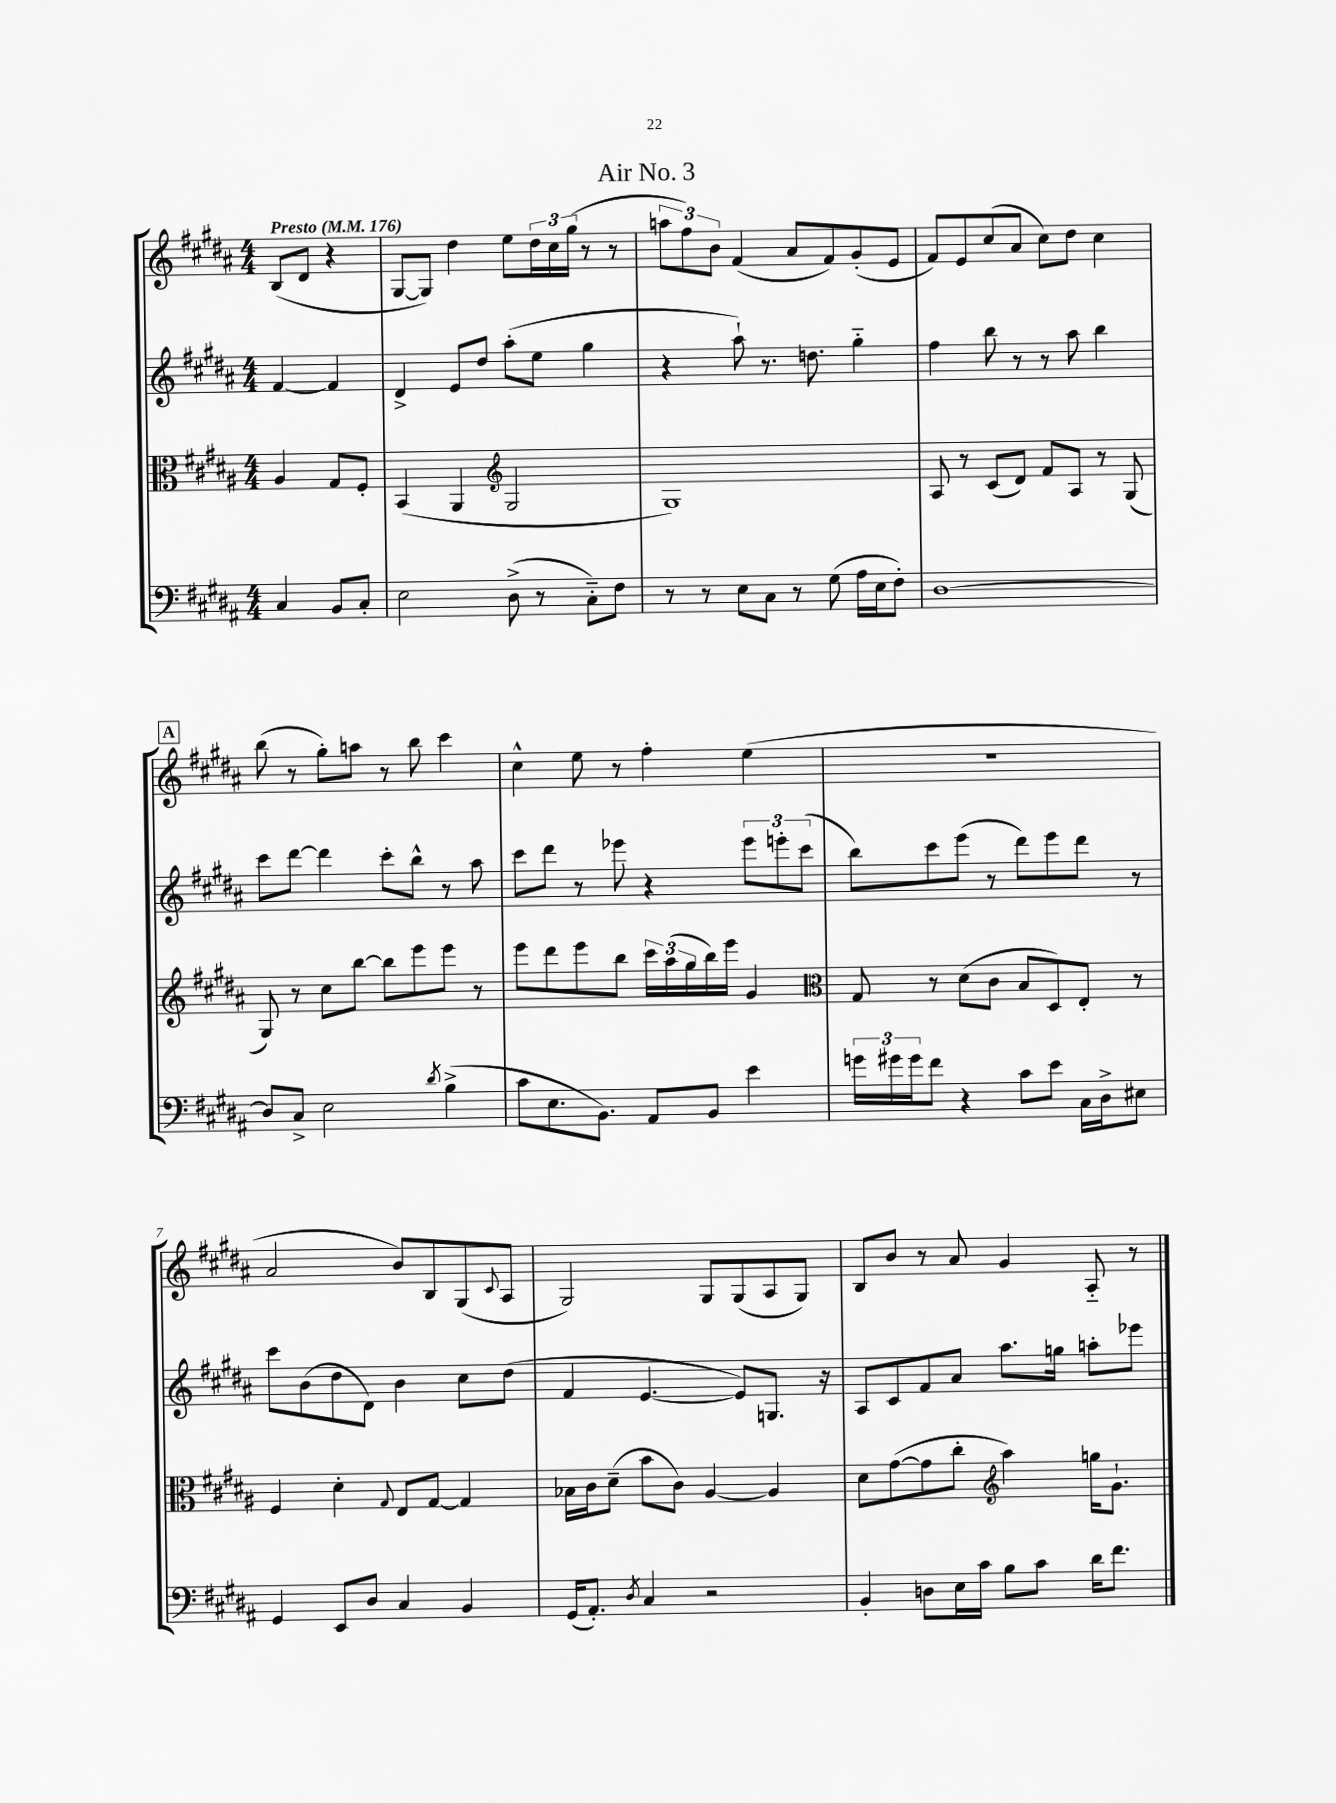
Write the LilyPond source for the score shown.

\header { title = "Air No. 3" }
<<
\new StaffGroup <<
\new Staff = "s0" {
    \clef treble \key b \major \numericTimeSignature \time 4/4 \partial 2 \tempo "Presto" 4 = 176
    b8( dis'8 r4 |
    gis8~ gis8) dis''4 e''8 \tuplet 3/2 { dis''16 cis''16 gis''16( } r8 r8 |
    \tuplet 3/2 { a''8 fis''8) b'8 } fis'4( ais'8 fis'8) gis'8-.( e'8 |
    fis'8) e'8 cis''8( ais'8 cis''8) dis''8 cis''4 |
    \mark \markup { \box "A" } b''8( r8 gis''8-.) a''8 r8 b''8 cis'''4 |
    cis''4-^ e''8 r8 fis''4-. e''4( |
    r1 |
    ais'2 b'8) b8 gis8( \appoggiatura { cis'8 } ais8 |
    gis2) gis8 gis8( ais8 gis8) |
    b8 b'8 r8 ais'8 gis'4 ais8-_ r8 \bar "|." |
}
\new Staff = "s1" {
    \clef treble \key b \major \numericTimeSignature \time 4/4 \partial 2
    fis'4~ fis'4 |
    dis'4-> e'8 dis''8 ais''8-.( e''8 gis''4 |
    r4 ais''8-!) r8. d''8. gis''4-_ |
    fis''4 b''8 r8 r8 ais''8 b''4 |
    \mark \markup { \box "A" } cis'''8 dis'''8~ dis'''4 cis'''8-. b''8-^ r8 ais''8 |
    cis'''8 dis'''8 r8 ees'''8 r4 \tuplet 3/2 { ees'''8 e'''8-. cis'''8( } |
    b''8) cis'''8 e'''8( r8 dis'''8) e'''8 dis'''8 r8 |
    cis'''8 b'8( dis''8 dis'8) b'4 cis''8 dis''8( |
    fis'4 e'4.~ e'8) g8. r16 |
    ais8 cis'8 fis'8 ais'8 ais''8. g''16 a''8-. ees'''8 \bar "|." |
}
\new Staff = "s2" {
    \clef alto \key b \major \numericTimeSignature \time 4/4 \partial 2
    ais4 gis8 fis8-. |
    b,4( ais,4 \clef treble gis2 |
    gis1) |
    ais8 r8 cis'8( dis'8) fis'8 ais8 r8 gis8( |
    \mark \markup { \box "A" } gis8) r8 cis''8 b''8~ b''8 e'''8 e'''8 r8 |
    e'''8 dis'''8 e'''8 b''8 \tuplet 3/2 { cis'''16 ais''16( gis''16 } b''16) e'''16 gis'4 |
    \clef alto gis8 r8 dis'8( cis'8 b8 dis8) e8-. r8 |
    fis4 dis'4-. \appoggiatura { gis8 } e8 gis8~ gis4 |
    bes16 cis'16 dis'8--( b'8 cis'8) ais4~ ais4 |
    dis'8 gis'8~( gis'8 cis''8-. \clef treble ais''4) g''16 gis'8.-! \bar "|." |
}
\new Staff = "s3" {
    \clef bass \key b \major \numericTimeSignature \time 4/4 \partial 2
    cis4 b,8 cis8-. |
    e2 dis8->( r8 cis8-_) fis8 |
    r8 r8 e8 cis8 r8 gis8( ais16 e16 fis8-.) |
    dis1~ |
    \mark \markup { \box "A" } dis8 cis8-> e2 \acciaccatura { dis'8 } b4->( |
    cis'8 e8. b,8.) ais,8 b,8 e'4 |
    \tuplet 3/2 { g'16 gis'16 gis'16 } fis'8 r4 cis'8 e'8 cis16 dis16-> eis8 |
    gis,4 e,8 dis8 cis4 b,4 |
    gis,16( ais,8.-.) \acciaccatura { dis8 } cis4 r2 |
    b,4-. d8 e16 cis'16 b8 cis'8 dis'16 fis'8. \bar "|." |
}
>>
>>
